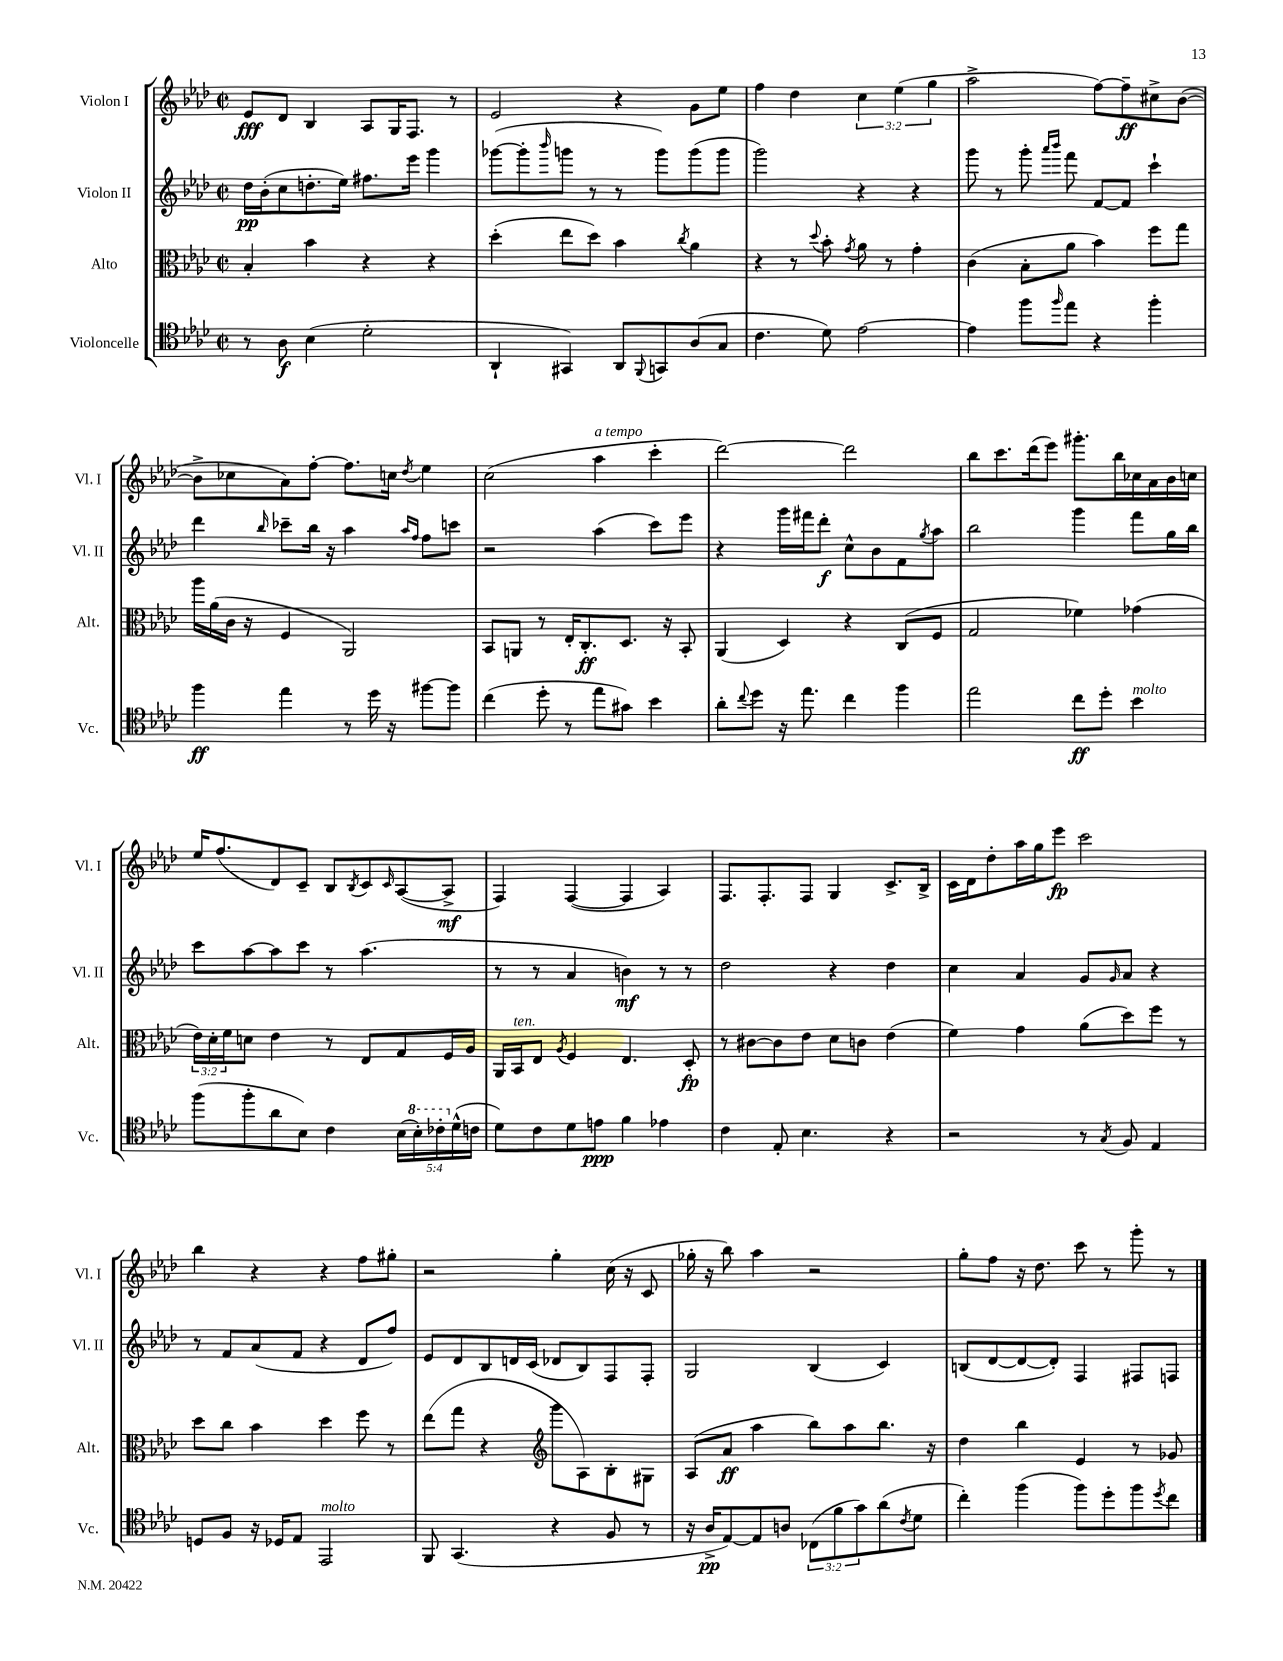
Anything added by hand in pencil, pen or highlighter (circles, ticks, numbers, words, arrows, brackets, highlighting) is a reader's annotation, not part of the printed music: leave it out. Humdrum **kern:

**kern	**kern	**kern	**kern
*staff4	*staff3	*staff2	*staff1
*clefC4	*clefC3	*clefG2	*clefG2
*k[b-e-a-d-]	*k[b-e-a-d-]	*k[b-e-a-d-]	*k[b-e-a-d-]
*M2/2	*M2/2	*M2/2	*M2/2
*met(c|)	*met(c|)	*met(c|)	*met(c|)
8r	4B-'/	16dd-\LL	8e-/L
.	.	(16b-'\J	.
8A-\	.	8cc\	8d-/J
(4B-\	4b-\	8.dd'\	4B-/
.	.	16ee-\Jk)	.
2d-'\	4r	8.ff#\L	8A-/L
.	.	.	16G/K
.	.	16eee-\Jk	8.F/J
.	4r	4ggg\	.
.	.	.	8r
=	=	=	=
4AA-`/	(4dd-'\	([8ggg-\L	2e-/
.	.	8ggg-'\]	.
.	.	16qqbbb-/	.
4GG#/)	8ee-\L	8ggg\J	.
.	8dd-\J)	8r	.
8AA-/L	4b-\	8r	4r
8qqFF/	.	.	.
8GG/	.	8ggg\L)	.
.	8qcc/	.	.
(8A-/	4a-\	(8ggg\	8g\L
8G/J	.	8ggg\J	8ee-\J
=	=	=	=
4.c\	4r	2ggg\)	4ff\
.	8r	.	4dd-\
.	8qqdd-/	.	.
8d-\)	8b-'\	.	.
.	8qg/	.	.
[2e-\	8a-\	4r	6cc\
.	8r	.	.
.	.	.	(6ee-\
.	4g'\	4r	.
.	.	.	6gg\
=	=	=	=
4e-\]	(4c\	8ggg\	2aa-^\
.	.	8r	.
8ff\L	8B-'\L	8ggg'\	.
.	.	16qqaaa-/LL	.
16qqff/	.	16qqbbb-/JJ	.
8ee-\J	8a-\J	8fff\	.
4r	4b-\)	[8f/L	[8ff\L)
.	.	8f/]J	8ff~\]
4ff'\	8ff\L	4ccc`\	8cc#^\
.	8gg\J	.	([8b-\J
=	=	=	=
4ff\	16aa-\LL	4ddd-\	8b-^\]L
.	(16a-\	.	.
.	16c\JJ	.	8cc-\
.	16r	.	.
.	.	16qqbb-/	.
4ee-\	4F/	8ccc-~\L	8a-\)
.	.	16bb-\Jk	[8ff'\J
.	.	16r	.
8r	2AA-/)	4aa-\	8.ff\]L
16dd-\	.	.	.
16r	.	.	16cc\Jk
.	.	16qqaa-/LL	.
.	.	16qqff/JJ	8qdd-/
[8ff#\L	.	8ff\L	4ee-\
8ff#\]J	.	8ccc\J	.
=	=	=	=
(4cc\	8BB-/L	2r	(2cc\
.	8AA/J	.	.
8dd-'\	8r	.	.
8r	16E-'/LK	.	.
.	8.C'/	.	.
8ee-\L	.	(4aa-\	4aa-\
8g#\J)	8.D-/J	.	.
4b-\	.	8ccc\L)	4ccc'\
.	16r	.	.
.	8BB-'/	8eee-\J	.
=	=	=	=
8a-'\L	(4AA-/	4r	[2ddd-\)
8qqcc/	.	.	.
8dd-\J	.	.	.
16r	4D-/)	16ggg\LL	.
8.ee-\	.	16fff#\J	.
.	.	8ddd-'\J	.
4cc\	4r	8cc^^\L	2ddd-\]
.	.	8b-\	.
4ff\	(8C/L	8f\	.
.	.	8qgg/	.
.	8F/J	8aa-\J	.
=	=	=	=
2ee-\	2G/	2bb-\	8bb-\L
.	.	.	8.ccc\
.	.	.	(16ddd-\k
.	.	.	8eee-\J)
8cc\L	4f-\)	4ggg\	8.ggg#'\L
8dd-'\J	.	.	.
.	.	.	16bb-\L
4b-\	(4g-\	8fff\L	16cc-\
.	.	.	16a-\
.	.	16gg\L	16b-\
.	.	16bb-\JJ	16cc\JJ
=	=	=	=
(8ff\L	24e-\LL)	8ccc\L	16ee-/LK
.	24d-'\	.	.
.	.	.	(8.ff/
.	24f\J	.	.
8ff'\	8d\J	[8aa-\	.
8a-\	4e-\	8aa-\]	8d-/)
8B-\J)	.	8ccc\J	8c~/J
4c\	8r	8r	8B-/L
.	.	.	8qB-/
.	8E-/L	(4.aa-\	8c/
.	.	.	16qqc/
(20B-\LL	8G/	.	([8A-/
20b-'\)	.	.	.
20cc-'\	.	.	.
.	16F/L	.	8A-^/]J
(20d-^^\	.	.	.
.	16A-/JJ	.	.
20c\JJ	.	.	.
=	=	=	=
8d-\L)	16AA-/LL	8r	4F/)
.	16BB-/J	.	.
8c\	8E-/J	8r	.
.	8qA-/	.	.
8d-\	4F/	4a-/	([4F/
8e\J	.	.	.
4f\	4.E-/	4b\)	4F/]
4e-\	.	8r	4A-/)
.	8D-'/	8r	.
=	=	=	=
4c\	8r	2dd-\	8.F/L
.	[8c#\L	.	.
.	.	.	8.F'/
8E-'/	8c#\]	.	.
4.B-\	8e-\J	.	8F/J
.	8d-\L	4r	4G/
.	8c\J	.	.
4r	(4e-\	4dd-\	8.c^/L
.	.	.	16B-^/Jk
=	=	=	=
2r	4f\)	4cc\	16c\LL
.	.	.	16d-\J
.	.	.	8dd-'\
.	4g\	4a-/	16aa-\L
.	.	.	16gg\J
.	.	.	8eee-\J
8r	(8a-\L	8g/L	2ccc\
8qG/	.	16qqg/	.
8F/	8dd-\)	8a-/J	.
4E-/	8ff\J	4r	.
.	8r	.	.
=	=	=	=
8D/L	8dd-\L	8r	4bb-\
8F/J	8cc\J	8f/L	.
16r	4b-\	(8a-/	4r
16D-/LK	.	.	.
8E-/J	.	8f/J	.
2EE-/	4dd-\	4r	4r
.	8ff\	8d-/L	8ff\L
.	8r	8ff/J)	8gg#'\J
=	=	=	=
8FF/	(8ee-\L	8e-/L	2r
(4.GG/	8gg\J	8d-/	.
.	4r	8B-/	.
.	.	16d/L	.
.	.	(16c/JJ	.
*	*clefG2	*	*
4r	8ggg\L	8d-/L	4gg'\
.	8A-\)	8B-/)	.
8F/	8B-'\	8F/	(16cc\
.	.	.	16r
8r	8G#\J	8F'/J	8c/
=	=	=	=
16r	(8A-/L	2G/	16gg-'\
16A-^/LK	.	.	16r
[8E-/)	8a-/J	.	8bb-\)
8E-/]	4aa-\	.	4aa-\
8A/J	.	.	.
(12C-\L	8bb-\L)	(4B-/	2r
12f\	.	.	.
.	8aa-\	.	.
12g\)	.	.	.
(8a-\	8.bb-\J	4c/)	.
8qc/	.	.	.
8d-\J	.	.	.
.	16r	.	.
=	=	=	=
4cc'\)	4dd-\	(8B/L	8gg'\L
.	.	[8d-/	8ff\J
(4ff\	4bb-\	8d-/_	16r
.	.	.	8.dd-\
.	.	8d-'/]J)	.
8ff\L)	4e-/	4F/	8ccc\
8dd-'\	.	.	8r
8ff\	8r	8F#/L	8ggg'\
8qdd-/	.	.	.
8cc\J	8g-/	8F/J	8r
==	==	==	==
*-	*-	*-	*-
